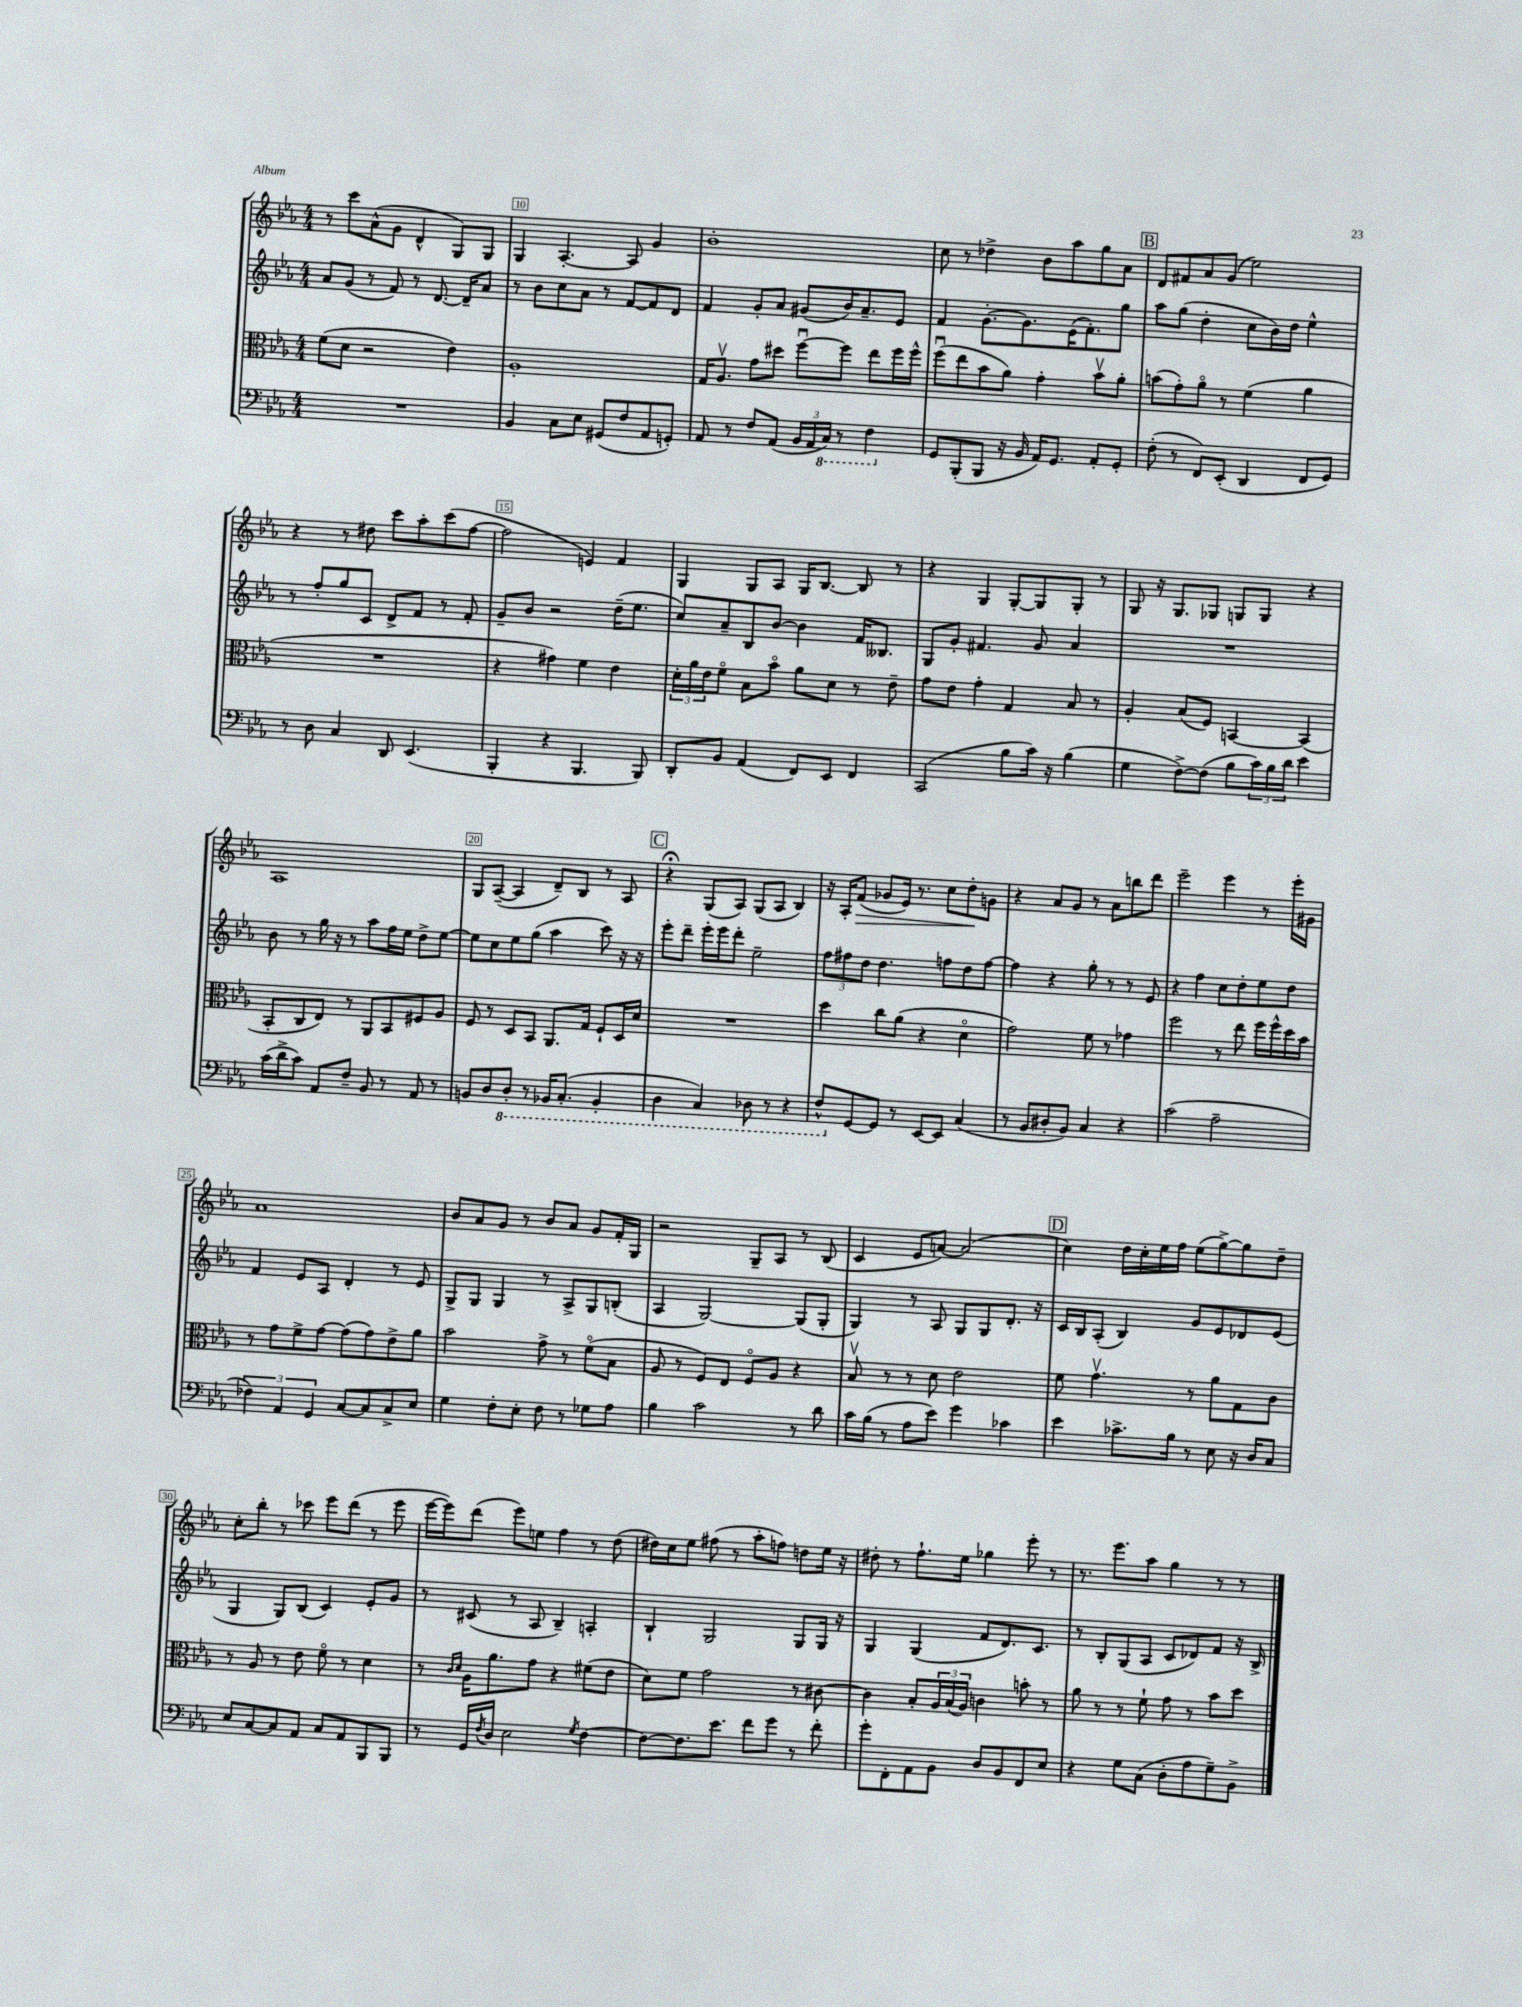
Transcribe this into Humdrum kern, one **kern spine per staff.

**kern	**kern	**kern	**kern
*staff4	*staff3	*staff2	*staff1
*clefF4	*clefC3	*clefG2	*clefG2
*k[b-e-a-]	*k[b-e-a-]	*k[b-e-a-]	*k[b-e-a-]
*M4/4	*M4/4	*M4/4	*M4/4
1r	(8f\L	8a-/L	8r
.	8d\J	(8g/J	8ccc\L
.	2r	8r	(8a-^^\
.	.	8f/)	8g\J
.	.	8r	4d^^/
.	.	[8.d/	.
.	4e-\)	.	8G/L)
.	.	16d~/]LK	.
.	.	8a-/J	8G/J
=	=	=	=
4BB-/	1A-'	8r	4G/
.	.	8b-\L	.
8C\L	.	8cc\	[4.A-'/
8E-\J	.	8a-\J	.
(8GG#/L	.	8r	.
8F/	.	[8f/L	8A-/]
8AA-/	.	8f/]	4g/
8GG'/J)	.	8d/J	.
=	=	=	=
8AA-/	16G/LK	4f/	1b-'
.	8.A-v/J	.	.
8r	.	.	.
8F/L	8g\L	8g'/L	.
(8AA-/J	8dd#\J	8a-/J	.
24BB-/LL	[8ffu\L	(8g#/L	.
24AA-/	.	.	.
24CC/JJ)	.	.	.
8r	8ff\]J	16b-/K)	.
.	.	8.a-~/	.
4FF\	8ee-\L	.	.
.	16ff\L	8e-/J	.
.	16ff^^\JJ	.	.
=	=	=	=
8GG/L	(8ffu\L	4f/	8cc\
(8BBB-'/	8ee-\	.	8r
8BBB-/J	8b-\	[8.g'\L	4dd-^\
16r	8a-\J)	.	.
16BB-/	.	8.g\]	.
16AA-/LK)	4g'\	.	8b-\L
8.GG/J	.	.	.
.	.	(16e-\K	8aa-\
.	.	8.f'\)	.
8AA-'/L	8b-v\L	.	8gg\
8GG'/J	8a-'\J	8gg\J	8a-\J
=	=	=	=
(8F'\	(8b\L	8aa-\L	8d/L
8r	8g'\)	(8gg\J	8f#/
8FF/L)	8a-o\J	4dd'\	8a-/
(8EE-'/J	8r	.	(8g/J
4DD/	(4f\	8cc\L	2ee-\)
.	.	16b-\L)	.
.	.	16dd\JJ	.
8FF/L	4a-\	4ee-^^\	.
8GG/J)	.	.	.
=	=	=	=
8r	1r	8r	4r
8D\	.	8ff'/L	.
4C/	.	8gg/	8r
.	.	8c/J	8dd#\
8DD/	.	8d^/L	8ccc\L
(4.EE-/	.	8f/J	8aa-'\
.	.	8r	(8ccc\
.	.	8f'/	[8ff\J
=	=	=	=
4BBB-'/	4r	8g~/L	2ff\]
.	.	8b-/J	.
4r	4g#\)	2r	.
4.BBB-/	4f\	.	4e/)
.	4e-\	(16dd~\LK	4f/
.	.	8.ee-\J	.
8BBB-/)	.	.	.
=	=	=	=
8DD'/L	24d'\LL	8cc/L)	4G/
.	24a-\	.	.
.	24e-\J	.	.
8BB-/J	8fo\J	8a-~/	.
(4AA-/	8B-\L	8B-/	8G/L
.	8b-o\J	[8b-/J	8A-/J
8FF/L)	8a-\L	4b-\]	16G/LK
.	.	.	[8.B-/J
8EE-/J	8d\J	.	.
4FF/	8r	16f/LK	8B-/]
.	.	8.B--/J	.
.	8e-~\	.	8r
=	=	=	=
(2CC/	8g\L	8G/L	4r
.	8e-\J	8g'/J	.
.	4g'\	4.f#/	4G/
8B-\L	4G/	.	[8G'/L
16c\Jk)	.	8g/	8G/]
16r	.	.	.
(4B-\	8B-/	4a-/	8G'/J
.	8r	.	8r
=	=	=	=
4G\	4A-'/	1r	8G/
.	.	.	16r
.	.	.	8.G/L
[8F^\L)	(8B-/L	.	.
(8F\]J	8F/J)	.	8G-/J
8B-\L	[4BB/	.	8G/L
24c\L)	.	.	8G/J
24B-\	.	.	.
24d\JJ	.	.	.
4e-\	(4BB/]	.	4r
=	=	=	=
(16c\LL	8BB-'/L	8b-\	1A-
16d^\J	.	.	.
8c\J)	8C/	8r	.
8AA-/L	8E-/J)	16gg\	.
.	.	16r	.
8F~/J	8r	8r	.
8BB-/	8AA-/L	8aa-\L	.
8r	8BB-/	16ff\L	.
.	.	16ee-\JJ	.
8AA-/	8F#/	8dd^\L	.
8r	8A-/J	[8ee-\J	.
=	=	=	=
8BB/L	8F/	8ee-\]L	8G/L
8D/	8r	8cc\	([8A-~/J
8DD'/J	8D/L	8ee-\	4A-/]
8r	8BB-/J	(8gg\J	.
16BBB-/LK	8.AA-/L	4aa-\	8d~/L)
(8.CC'/J	.	.	.
.	.	.	8B-/J
.	16G/Jk	.	.
4BBB-'/	8F`/L	8ccc\)	8r
.	16D/L	16r	8A-/
.	16d/JJ	16r	.
=	=	=	=
4DD\	1r	8eee-'\L	4r;
.	.	8ddd~\J	.
4CC/)	.	16eee-'\LL	(8G/L
.	.	16eee-\J	.
.	.	8ddd'\J	8A-/J)
8DD-\	.	2ee-~\	(8G/L
8r	.	.	8A-/J
4r	.	.	4B-/)
=	=	=	=
8FF^^/L	4dd\	12ff\L	16r
.	.	.	16A-'/LK
.	.	12ff#\	.
[8GG/	.	.	(8f/J
.	.	12dd\J	.
8GG/]J	8cc\L	4.dd\	8g-/L
8r	(8a-\J	.	16e-/Jk)
.	.	.	8.r
[8EE-/L	4r	.	.
8EE-/]J	.	8ff\L	8cc\L
(4C/	4do\	8dd\	8dd'\
.	.	[8ff\J	8g\J
=	=	=	=
8r	2g\)	4ff\]	4r
8BB-/L	.	.	.
8D#'/	.	4r	8a-/L
8BB-/J)	.	.	8g/J
4C/	8f\	8gg'\	8r
.	8r	8r	8a-\L
4r	4g-\	8r	8bb\
.	.	8e-/	8ddd\J
=	=	=	=
(2c\	2ff\	4r	2eee-~\
.	.	4ff\	.
2A-~\	8r	8cc\L	4eee-\
.	8ee-\	8dd'\	.
.	16ff\LL	8ee-\	8r
.	16ff^^\	.	.
.	16dd\	8dd\J	16eee-'\LL
.	16b-\JJ	.	16g#\JJ
=	=	=	=
6F-\)	8r	4f/	1a-
.	8g\L	.	.
6AA-/	.	.	.
.	8f^\	8e-/L	.
6GG/	.	.	.
.	[8g\J	8A-/J	.
[8C/L	(8g\]L	4d'/	.
8C/]	8g\)	.	.
8C^/	8e-^\	8r	.
8E-/J	8a-\J	8e-/	.
=	=	=	=
4G\	2b-\	8G^/L	8b-/L
.	.	8G/J	8a-/
8F'\L	.	4G/	8g/J
8E-'\J	.	.	8r
8F\	8g^\	8r	8b-/L
8r	8r	8A-^/L	8a-/J
8G-\L	(8fo\L	8G/	8g/L
8A-\J	8B-\J	(8B'/J	16f'/L
.	.	.	16G/JJ
=	=	=	=
4B-\	8A-/	4A-/	2r
.	8r	.	.
2c\	8F/L)	[2G/)	.
.	8E-/J	.	.
.	8Fo/L	.	8G~/L
.	8A-/J	.	8A-/J
8r	4r	(8G/]L	8r
8d\	.	8G'/J	(8B-/
=	=	=	=
16c\LL	8B-v/	4G/)	4c/
(16B-\JJ	.	.	.
8r	8r	.	.
8A-\L	8r	8r	8e-/L
8e-\J)	8d\	8A-/	[8a/J)
4g\	2e-\	8G/L	(2a/]
.	.	8G/	.
4c-\	.	8.d'/J	.
.	.	16r	.
=	=	=	=
4e-\	8f\	16c/LL	4cc\)
.	.	16B-/J	.
.	4.gv\	(8A-'/J	.
8.c-^\L	.	4B-/)	16dd\LL
.	.	.	16cc'\
.	.	.	16ee-\
16B-\Jk	.	.	16ff\JJ
8r	8r	8g/L	(8ee-\L
8E-\	8a-\L	8e-/	[8gg^\)
16r	8G\	8d-/	8gg\]
16D/LK	.	.	.
8C/J	8c\J	(8e-/J	8dd~\J
=	=	=	=
8E-/L	8r	4G/	8cc'\L
[8C/	8A-/	.	8bb-'\J
8C/]	8r	8G/L)	8r
8AA-/J	8e-\	(8B-/J	8ccc-\
8C/L	8fo\	4c/)	8eee-\L
8AA-/	8r	.	(8ddd\J
8BBB-/	4d\	8e-'/L	8r
8BBB-/J	.	8g/J	8eee-\
=	=	=	=
8r	8r	8r	[16eee-\LL
.	.	.	16eee-\]J)
.	16qqc/LL	.	.
.	16qqd/JJ	.	.
16GG/LL	16A-\LK	(8c#/	(8ddd\J
8qF/	.	.	.
16D/JJ	8.a-\	.	.
2E-\	.	8r	8eee-\L)
.	8g\J	8A-/	8ee\J
.	4r	4B-~/)	4ff\
8qG/	.	.	.
[4F\	(8f#\L	4A'/	8r
.	8e-\J	.	(8dd\
=	=	=	=
8F\_L	8d\L)	4B-`/	16dd#\LL)
.	.	.	16cc\J
8.F\]	8f\J	.	8ee-\J
.	2g\	2G/	(8ff#\
8.e-\J	.	.	.
.	.	.	8r
8f\L	.	.	8aa-'\L
8g\J	.	.	8ff\J)
8r	8r	8G/L	8dd\L
8f'\	[8c#\	16G/Jk	16ee-\Jk
.	.	16r	16r
=	=	=	=
8g'\L	4c#\]	4G/	8dd#'\
8FF'\	.	.	8r
8AA-\	8B-'/L	(4G/	8.ff`\L
8BB-\J	24A-/L	.	.
.	(24B-/	.	.
.	.	.	16ee-\Jk
.	24A-/JJ)	.	.
8D/L	4c\	8f/L	4gg-\
8BB-/	.	8.d/)	.
8FF/	8b'\	.	8eee-'\
.	.	8.c/J	.
8E-/J	8r	.	8r
=	=	=	=
4r	8a-\	8r	8.r
.	8r	8B-'/L	.
.	.	.	8.eee-\L
8G\L	8r	(8G/	.
(8C\J	8f`\	8A-/J	8aa-\J
8D'\L	8g\	8c/L	4gg\
8A-\	8r	8d-/)	.
8G~\)	8b-\L	8f/J	8r
8BB-^\J	8dd\J	16r	8r
.	.	16B-^/	.
==	==	==	==
*-	*-	*-	*-
